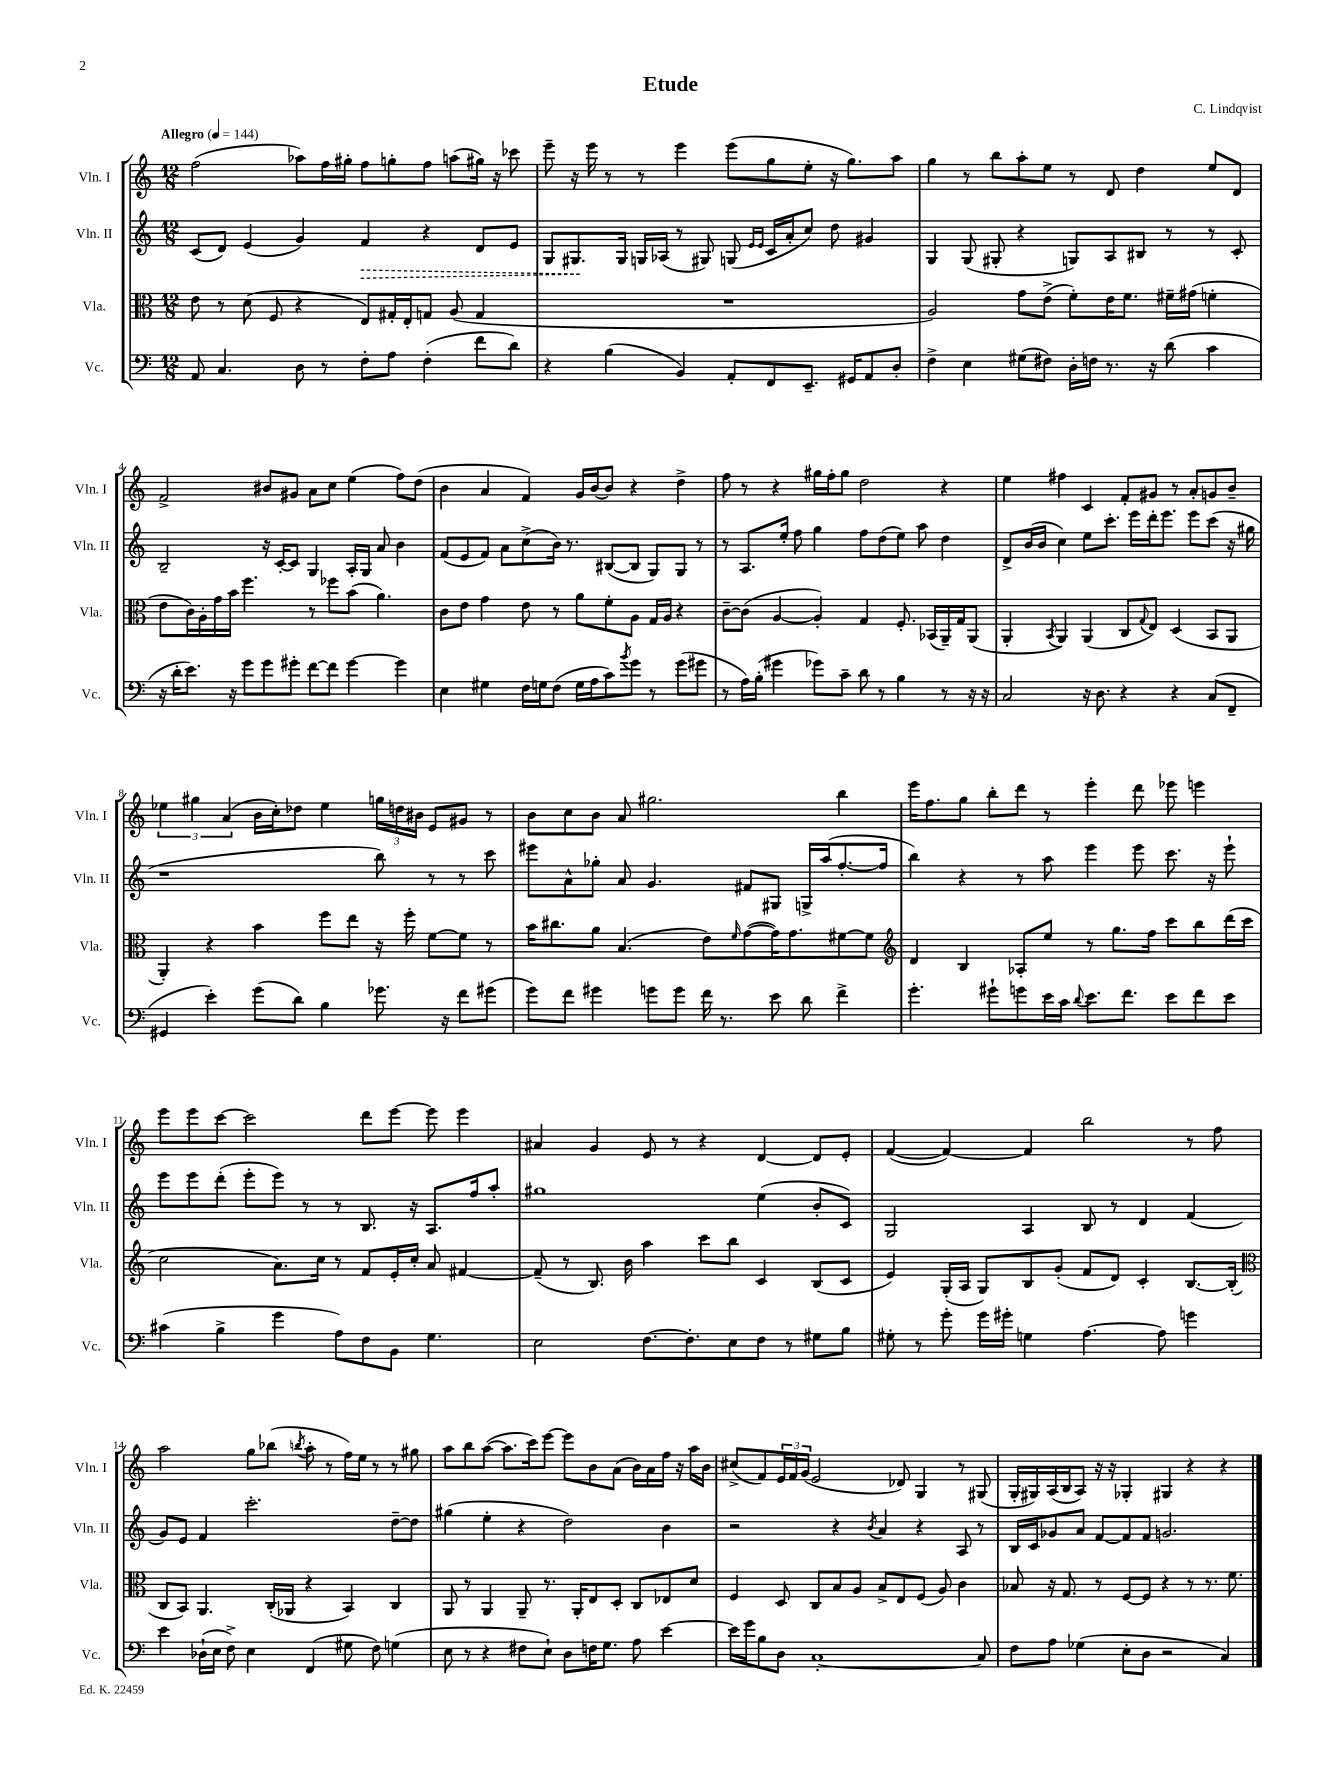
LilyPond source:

\header { title = "Etude" composer = "C. Lindqvist" }
<<
\new StaffGroup <<
\new Staff = "s0" \with { instrumentName = "Vln. I" shortInstrumentName = "Vln. I" } {
    \clef treble \key c \major \numericTimeSignature \time 12/8 \tempo "Allegro" 4 = 144
    f''2( aes''8) f''16 gis''16-. f''8 g''8-. f''8 a''8( gis''16) r16 ces'''8 |
    e'''8-- r16 e'''16 r8 r8 e'''4 e'''8( g''8 e''8-. r16 g''8.) a''8 |
    g''4 r8 b''8 a''8-. e''8 r8 d'8 d''4 e''8 d'8 |
    f'2-> bis'8 gis'8 a'8 c''8 e''4( f''8) d''8( |
    b'4 a'4 f'4) g'16 b'16~ b'8 r4 d''4-> |
    f''8 r8 r4 gis''16 f''16-. gis''8 d''2 r4 |
    e''4 fis''4 c'4 f'8-. gis'8 r8 a'8-. g'8 b'8-- |
    \tuplet 3/2 { ees''4 gis''4 a'4( } b'16 c''16-.) des''8 ees''4 \tuplet 3/2 { g''16 d''16 bis'16 } e'8 gis'8 r8 |
    b'8 c''8 b'8 a'8 gis''2. b''4 |
    e'''16 f''8. g''8 b''8-. d'''8 r8 e'''4-. d'''8 ees'''8 e'''4 |
    e'''8 e'''8 c'''8~ c'''2 d'''8 e'''8~ e'''8 e'''4 |
    ais'4 g'4 e'8 r8 r4 d'4~ d'8 e'8-. |
    f'4~( f'4~) f'4 b''2 r8 f''8 |
    a''2 g''8 bes''8( \acciaccatura { b''8 } a''8-. r8 f''16) e''16 r8 r8 gis''8 |
    a''8 b''8 a''8~( a''8. c'''16) e'''8~ e'''8 b'8 a'8( b'16) a'16 f''16 r16 a''16 b'16 |
    cis''8->( f'8) \tuplet 3/2 { e'16 f'16 g'16( } e'2 des'8) g4 r8 gis8( |
    g16-. gis16) a16( b16 a8) r16 r16 ges4-. gis4 r4 r4 \bar "|." |
}
\new Staff = "s1" \with { instrumentName = "Vln. II" shortInstrumentName = "Vln. II" } {
    \clef treble \key c \major \numericTimeSignature \time 12/8
    c'8( d'8) e'4( g'4) \once \override Hairpin.style = #'dashed-line f'4\> r4 d'8 e'8 |
    g8 gis8.\! gis16 g16 aes16( r8 gis8) g8( \grace { e'16 e'16 } c'16 a'16-. c''8) d''8 gis'4 |
    g4 g8( gis8-. r4 g8) a8 bis8 r8 r8 c'8-. |
    b2-- r16 c'16~-. c'8 g4 a16-. g16 a'8 b'4 |
    f'8( e'8 f'8) a'8 c''8->( b'16) r8. bis8~( bis8 g8) g8 r8 |
    r8 a8. e''16-. f''8 g''4 f''8 d''8( e''8) a''8 d''4 |
    d'8-> b'16( b'16 c''4) e''8 c'''8.-. e'''16 d'''16-. e'''8. e'''8 c'''8( r16 gis''16 |
    r1 b''8) r8 r8 c'''8 |
    eis'''8 a'8-^ ges''8-. a'8 g'4. fis'8 gis8 g16-> a''16( f''8.~-. f''16 |
    b''4) r4 r8 a''8 e'''4 e'''8 c'''8. r16 e'''8-! |
    e'''8 e'''8 d'''8-.( e'''8-. e'''8) r8 r8 b8. r16 a8. f''16 a''8-. |
    gis''1 e''4( b'8-. c'8) |
    g2 a4 b8 r8 d'4 f'4( |
    g'8) e'8 f'4 c'''2.-. d''8~-- d''8 |
    gis''4( e''4-. r4 d''2) b'4 |
    r2 r4 \acciaccatura { b'8 } a'4 r4 a8 r8 |
    b16 c'16 ges'8 a'8 f'8~ f'8 f'8 g'2. \bar "|." |
}
\new Staff = "s2" \with { instrumentName = "Vla." shortInstrumentName = "Vla." } {
    \clef alto \key c \major \numericTimeSignature \time 12/8
    e'8 r8 d'8( f8 r4 e8) gis16-. e16-. g8 a8( g4 |
    R1. |
    a2) g'8 e'8->( f'8-.) e'16 f'8. fis'16-- gis'16( f'4-. |
    e'8 c'16) a16-. g'16 b'16 f''4. r8 fes''8 b'8( a'4.) |
    c'8 e'8 g'4 e'8 r8 a'8 f'8-. a8 g16 a16 r4 |
    c'8~-- c'8( a4~ a4-.) g4 f8.-. bes,16( a,16--) g16 a,8( |
    a,4-. \acciaccatura { b,8 } a,4) a,4( c8 \appoggiatura { g8 } e8) d4( b,8 a,8 |
    a,4-.) r4 b'4 f''8 e''8 r16 f''16-. f'8~ f'8 r8 |
    b'16 cis''8. a'8 b4.( e'8) \grace { f'16 } g'8~( g'16) g'8. fis'8~ fis'8 |
    \clef treble d'4 b4 aes8-. e''8 r8 g''8. f''16 c'''8 b''8 d'''16( c'''16 |
    c''2 a'8.) c''16 r8 f'8 e'16-. c''16-. a'8 fis'4~ |
    fis'8--( r8 b8.) b'16 a''4 c'''8 b''8 c'4 b8( c'8 |
    e'4) g16-.( a16 g8) b8 g'8-.( f'8 d'8) c'4-. b8.~ b16-.( |
    \clef alto c8 b,8) a,4. c16-.( aes,16 r4 b,4) c4 |
    a,8 r8 a,4 a,8-- r8. a,16-. e8 d8-. c8 ees8 d'8 |
    f4 d8 c8 b8 a8 b8-> e8 f8( a8) c'4 |
    bes8 r16 g8. r8 f8~ f8 r4 r8 r8. f'8. \bar "|." |
}
\new Staff = "s3" \with { instrumentName = "Vc." shortInstrumentName = "Vc." } {
    \clef bass \key c \major \numericTimeSignature \time 12/8
    a,8 c4. d8 r8 f8-. a8 f4-.( f'8 d'8) |
    r4 b4( b,4) a,8-. f,8 e,8.-- gis,16 a,8 d8-. |
    f4-> e4 gis8( fis8) d16-. f16 r8. r16 d'8( c'4 |
    r16 d'16-. e'8.) r16 g'8 g'8 gis'8-. f'8~ f'8 gis'4~ gis'4 |
    e4 gis4 f16 g16 f8( g16 a16 c'8) \acciaccatura { b'8 } g'8 r8 g'8( gis'8 |
    r8 a16) b16-.( gis'4 ges'8) c'8-- d'8 r8 b4 r8 r16 r16 |
    c2 r16 d8. r4 r4 c8( f,8-- |
    gis,4 e'4-.) g'8( d'8) b4 ges'8. r16 f'8 gis'8( |
    g'8) f'8 gis'4 g'8 g'8 f'16 r8. e'8 d'8 f'4-> |
    g'4.-. gis'8-! g'8 e'16 c'16 \appoggiatura { d'8 } e'8. f'8. e'8 f'8 e'8 |
    cis'4( b4-> g'4 a8) f8 b,8 g4. |
    e2 f8.~ f8.-. e8 f8 r8 gis8 b8 |
    gis8-. r8 g'8-. g'16 gis'16-. g4 a4.~ a8 g'4 |
    e'4 des16-!( e16 f8->) e4 f,4( gis8 f8) g4( |
    e8 r8 r4 fis8 e8-!) d8 f16 g8. a8 e'4~ |
    e'16 g'16 b8 d8 c1~-. c8 |
    f8 a8 ges4( e8-. d8 r2 c4) \bar "|." |
}
>>
>>
